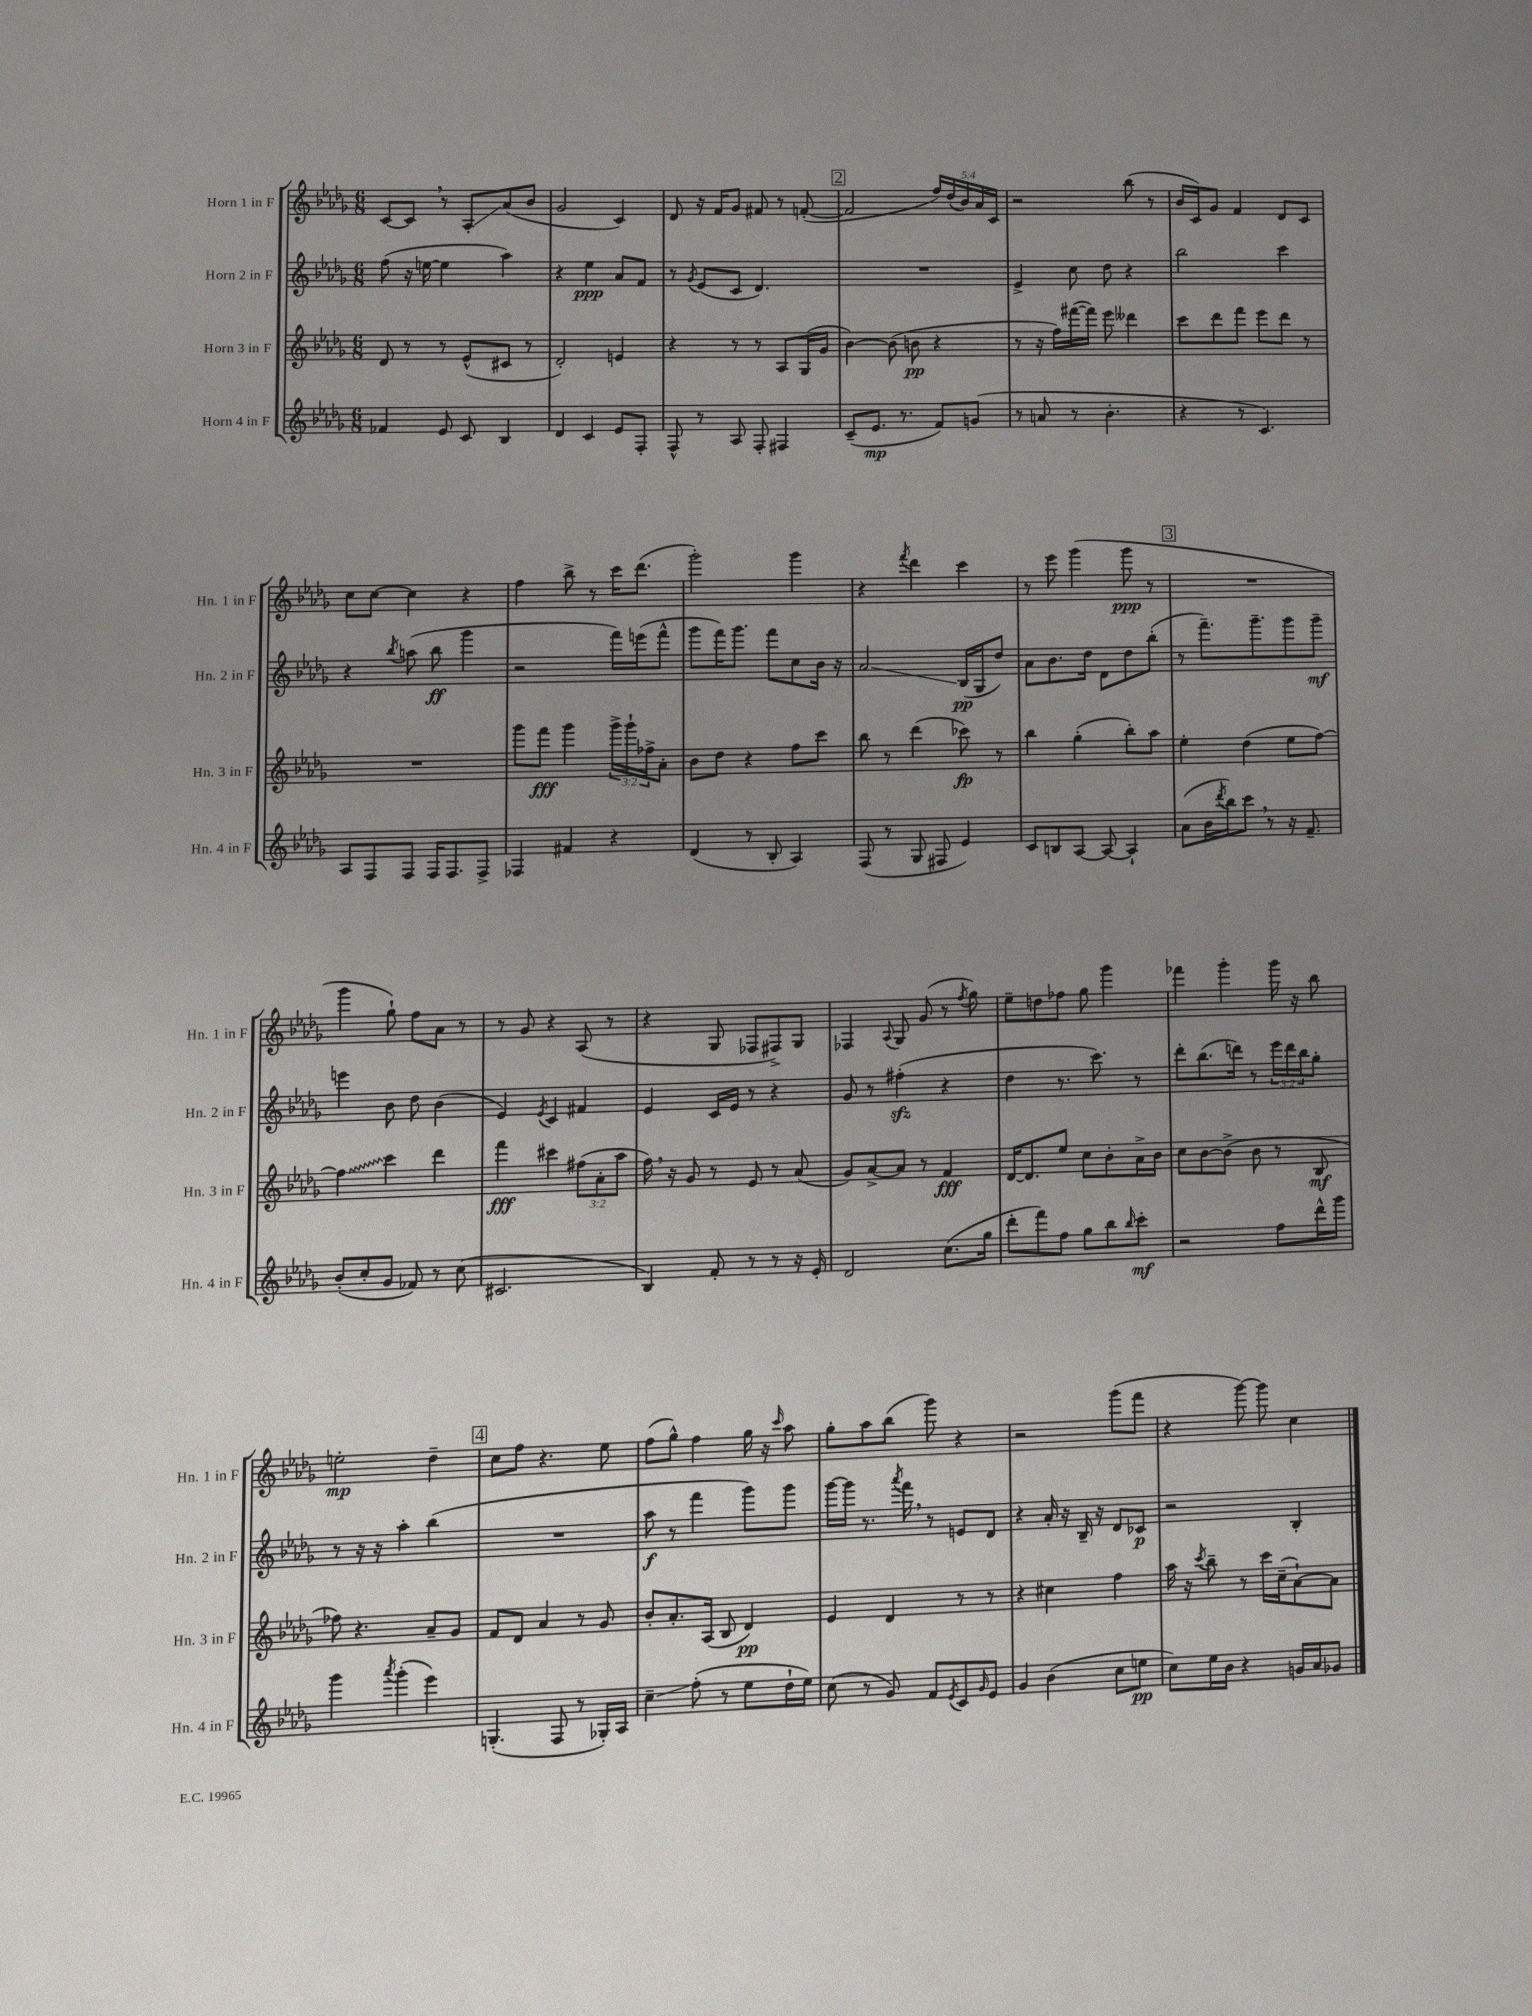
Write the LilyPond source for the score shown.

<<
\new StaffGroup <<
\new Staff = "s0" \with { instrumentName = "Horn 1 in F" shortInstrumentName = "Hn. 1 in F" } {
    \clef treble \key des \major \numericTimeSignature \time 6/8 \override Staff.TupletNumber.text = #tuplet-number::calc-fraction-text
    c'8~ c'8 \breathe r8 aes8-.\glissando aes'8( bes'8 |
    ges'2 c'4) |
    des'8 r16 f'16 ges'8 fis'8 r8 f'8~-.( |
    \mark \markup { \box "2" } f'2 \tuplet 5/4 { f''16) des''16( bes'16) aes'16 c'16 } |
    r2 bes''8( r8 |
    bes'16 c'16) ges'8 f'4 des'8 c'8 |
    c''8 c''8~ c''4 r4 |
    f''4 bes''8-> r8 c'''16 des'''8.( |
    ges'''2-.) ges'''4 |
    r4 \acciaccatura { f'''8 } des'''4 c'''4 |
    r8 ees'''8 ges'''4( ges'''8\ppp r8 |
    \mark \markup { \box "3" } R2. |
    ges'''4 ges''8-!) f''8 aes'8 r8 |
    r8 ges'8 r4 aes8( r8 |
    r4 ges8 fes8 fis8->) ges8 |
    fes4 \appoggiatura { aes8 } ges8 ges'8( r8 \acciaccatura { f''8 } ges''8) |
    ees''8-- d''8 fes''8 ges''8 ges'''4 |
    fes'''4 ges'''4-. ges'''16 r16 bes''8 |
    e''2-.\mp des''4-- |
    \mark \markup { \box "4" } c''8 f''8 r4. ees''8 |
    f''8( ges''8-^) f''4 ges''16 r16 \grace { c'''16 } aes''8 |
    ges''8-. aes''8 bes''8( ges'''8) r4 |
    r2 ges'''8( f'''8 |
    r4 ges'''8~) ges'''8 c''4 \bar "|." |
}
\new Staff = "s1" \with { instrumentName = "Horn 2 in F" shortInstrumentName = "Hn. 2 in F" } {
    \clef treble \key des \major \numericTimeSignature \time 6/8 \override Staff.TupletNumber.text = #tuplet-number::calc-fraction-text
    f''8( r16 e''16~ e''4 aes''4) |
    r4 ees''4\ppp aes'8 f'8 |
    r8 \acciaccatura { ges'8 } ees'8( c'8 des'4.) |
    \mark \markup { \box "2" } R2. |
    ees'4-> c''8 des''8 r4 |
    bes''2 c'''4 |
    r4 \acciaccatura { bes''8 } a''8( bes''8\ff ges'''4 |
    r2 f'''16) e'''16( f'''8-^ |
    ges'''8 f'''16) ges'''8. f'''8 c''8 bes'16 r16 |
    aes'2\glissando bes16\pp( ges16 des''8) |
    aes'8 bes'8. des''16 des'8 des''8 bes''8-.( |
    \mark \markup { \box "3" } r8 f'''8.--) ges'''8.-- ges'''8 ges'''8--\mf |
    e'''4 bes'8 des''8 bes'4( |
    ees'4) \acciaccatura { ees'8 } c'4 fis'4 |
    ees'4 c'16 ees'16 r8 r4 |
    ges'8 r8 fis''4-.\sfz( r4 |
    des''4 r8. c'''8.) r8 |
    des'''8-. bes''8.( d'''16) r8 \tuplet 3/2 { ees'''16 d'''16 bes''16 } ges''8-. |
    r8 r16 r16 aes''4-. bes''4( |
    \mark \markup { \box "4" } R2. |
    aes''8\f r8 f'''4 ges'''8) ges'''8 |
    ges'''16~ ges'''16 r8. \acciaccatura { aes'''8 } f'''16 \breathe r8 e'8 des'8 |
    r4 aes'16-. r16 bes16-- r16 des'8 ces'8\p |
    r2 bes4-. \bar "|." |
}
\new Staff = "s2" \with { instrumentName = "Horn 3 in F" shortInstrumentName = "Hn. 3 in F" } {
    \clef treble \key des \major \numericTimeSignature \time 6/8 \override Staff.TupletNumber.text = #tuplet-number::calc-fraction-text
    des'8 r8 r8 ees'8-^( cis'8 r8 |
    des'2-.) e'4 |
    r4 r8 r8 aes8 ges16( ges'16 |
    \mark \markup { \box "2" } bes'4~) bes'8( b'8\pp r4 |
    r8 r16 f''16) fis'''16~( fis'''16) ees'''8 deses'''4 |
    c'''8 des'''8 f'''8 ees'''8 des'''8 r8 |
    R2. |
    ges'''8 f'''8\fff ges'''4 \tuplet 3/2 { ges'''16-> ges'''16-! fes''16-> } aes'8-. |
    bes'8 des''8 r4 f''8 c'''8 |
    bes''8 r8 des'''4( ces'''8\fp) r8 |
    bes''4 ges''4-.( bes''8-.) aes''8 |
    \mark \markup { \box "3" } ees''4-. des''4( ees''8 f''8~) |
    \once \override Glissando.style = #'zigzag f''4\glissando c'''4 des'''4 |
    f'''4\fff cis'''4 \tuplet 3/2 { fis''8( aes'8-. aes''8 } |
    f''16) \breathe r16 ges'8 r8 ees'8 r8 aes'8( |
    ges'8) aes'8~-> aes'8 r8 f'4\fff |
    des'16~ des'8. ees''8 c''8 bes'8-. aes'16-> bes'16 |
    c''8 bes'8~ bes'8->( bes'8 r8 bes8\mf |
    fes''8) r4. aes'8-- ges'8 |
    \mark \markup { \box "4" } f'8 des'8 aes'4 r8 ges'8 |
    bes'8-. aes'8.-. aes16( bes8 des'4\pp) |
    ees'4 des'4 r8 r8 |
    r4 cis''4 f''4 |
    aes''16 r16 \acciaccatura { c'''8 } bes''8-- r8 c'''16 c''16--( aes'8~-!) aes'8 \bar "|." |
}
\new Staff = "s3" \with { instrumentName = "Horn 4 in F" shortInstrumentName = "Hn. 4 in F" } {
    \clef treble \key des \major \numericTimeSignature \time 6/8
    fes'4 ees'8 c'8 bes4 |
    des'4 c'4 ees'8 f8-. |
    f8-^ r8 aes8 f8-. fis4 |
    \mark \markup { \box "2" } c'8--( ees'8.\mp r8. f'8) g'8( |
    r8 a'8 r8 bes'4.-. |
    r4 r8 c'4.) |
    aes8 f8 f8 f16 f8. f8-> |
    fes4 fis'4 r4 |
    des'4( r8 bes8-. aes4) |
    f8( r8 ges8 fis8 ees'4) |
    c'8 b8 aes8~ aes8~ aes4-! |
    \mark \markup { \box "3" } aes'8( bes'16 \acciaccatura { des'''8 } bes''16) c'''8 \breathe r8 r16 f'8.-- |
    bes'8-.( c''8-. ges'8 fes'8) r8 c''8( |
    cis'2. |
    bes4) f'8-. r8 r8 r16 ees'16-. |
    des'2 c''8.( ges''16 |
    des'''8-. f'''8) f''8 ges''8 bes''8 \grace { bes''16 } c'''8-.\mf |
    r2 f''8 des'''16-^ ges'''16 |
    ges'''4 \acciaccatura { aes'''8 } ges'''4-.( ees'''4) |
    \mark \markup { \box "4" } g4.-.( f8 r8 ges16-.) aes16 |
    c''4--\glissando f''8-.( r8 ees''8 des''16-! ees''16) |
    c''8( r8 ges'8) f'8 \acciaccatura { ees'8 } c'8 \grace { ges'16 } ees'8 |
    ges'4 bes'4( c''8 e''8\pp |
    c''8) ees''16 bes'16 r4 g'16 aes'16 ges'8 \bar "|." |
}
>>
>>
\layout { \context { \Score \remove "Bar_number_engraver" } }
